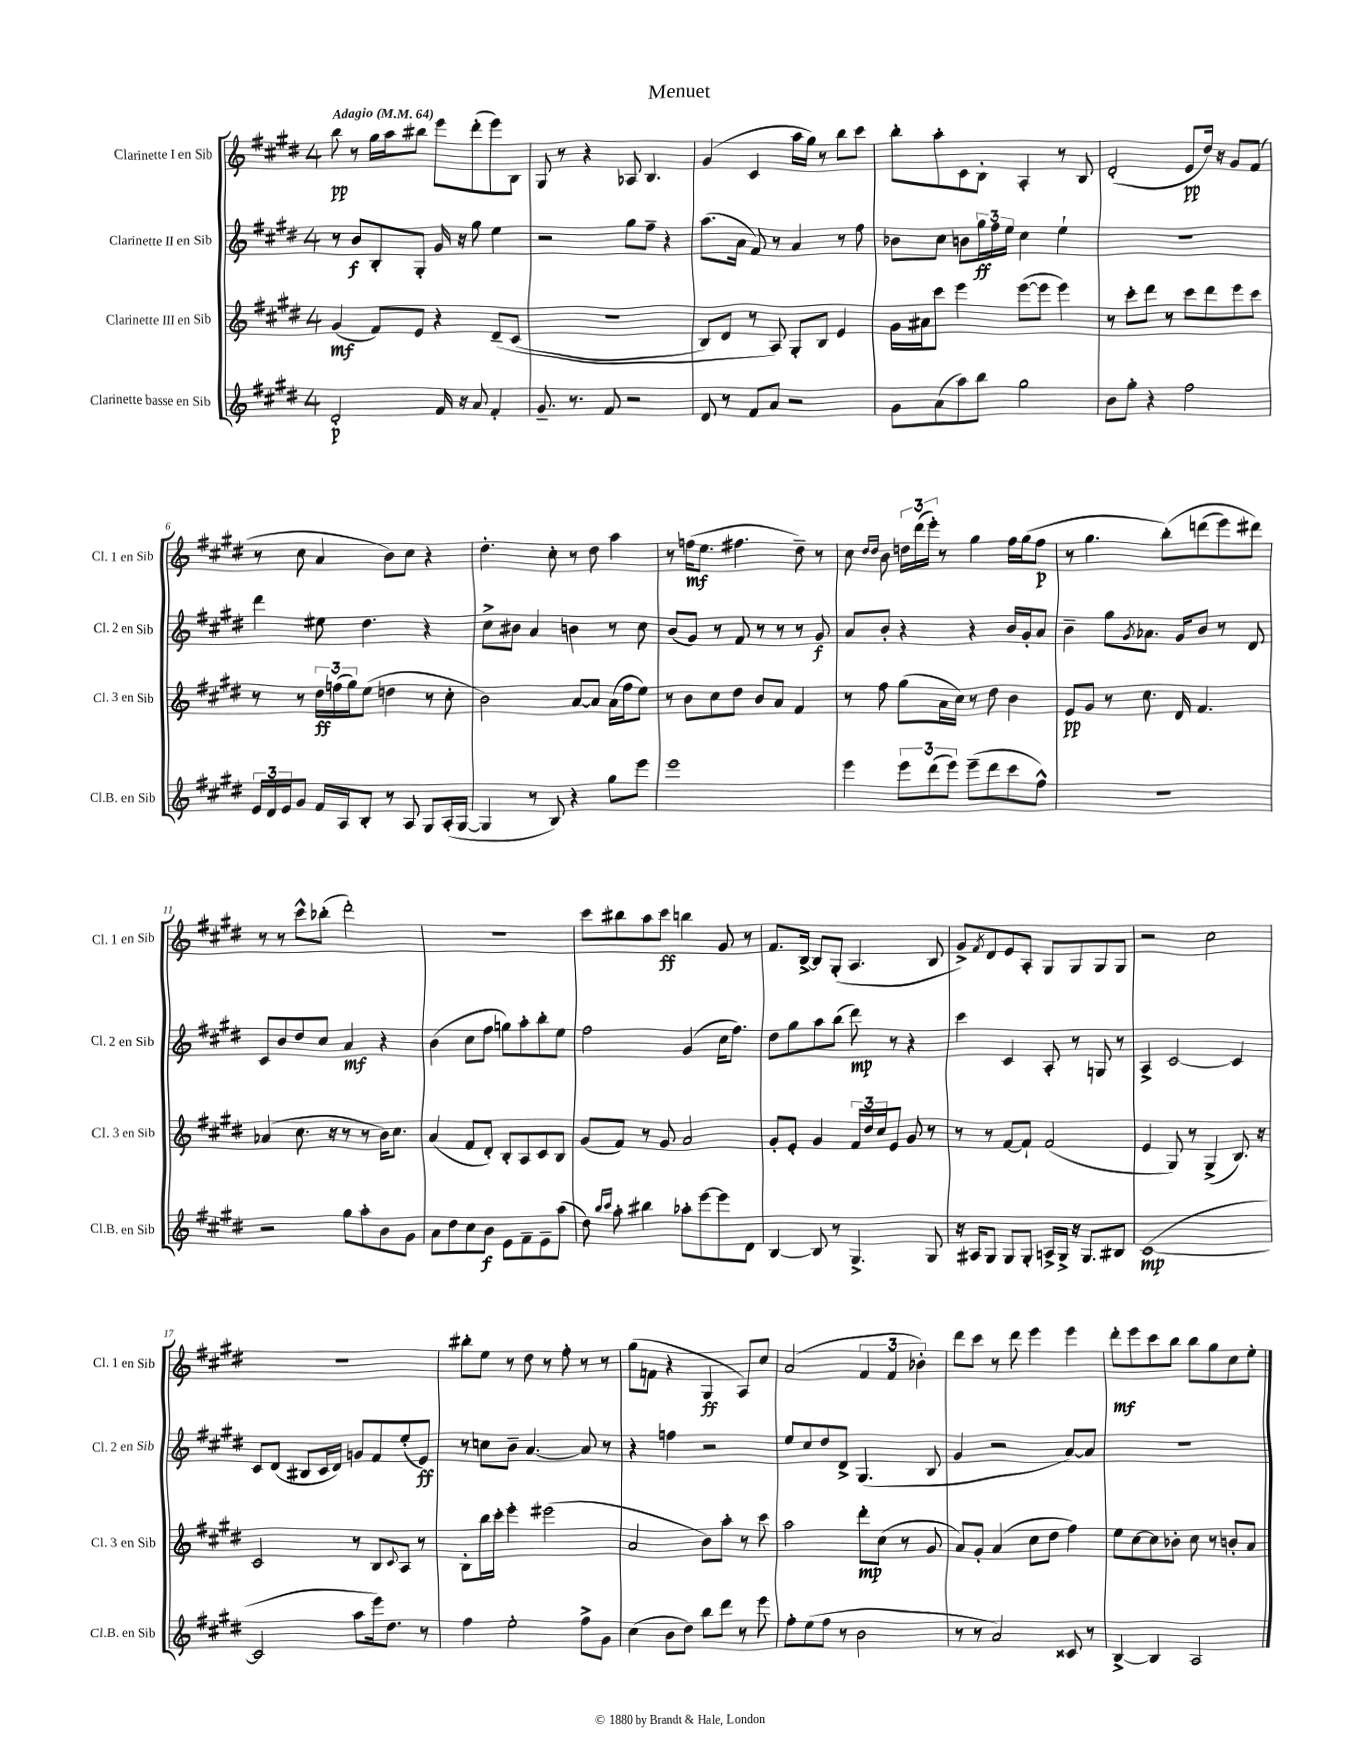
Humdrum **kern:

**kern	**kern	**kern	**kern
*staff4	*staff3	*staff2	*staff1
*clefG2	*clefG2	*clefG2	*clefG2
*k[f#c#g#d#]	*k[f#c#g#d#]	*k[f#c#g#d#]	*k[f#c#g#d#]
*M4/4	*M4/4	*M4/4	*M4/4
*MM64	*MM64	*MM64	*MM64
2d#'	(4g#	8r	8bb
.	.	8b	8r
.	8f#)	8B'	16gg#
.	.	.	16aa
.	8e	8G#'	8bb#
16f#	4r	16g#	8eee
16r	.	16r	.
8a	.	8gg#	(8ddd#'
4f#'	&(8d#~	4ee	8eee)
.	(8c#	.	8B
=	=	=	=
8.g#~	1r	2r	8G#
.	.	.	8r
8.r	.	.	.
.	.	.	4r
8f#	.	.	.
2r	.	8gg#	8A-
.	.	8ff#~	4.B
.	.	4r	.
=	=	=	=
8d#	8B)	(8.aa	(4g#
8r	8d#	.	.
.	.	16a	.
8f#	8r	8f#)	4c#
8a	8A&)	8r	.
2r	8G#'	4a	16aa
.	.	.	16gg#)
.	8B	.	8r
.	4e	8r	8bb
.	.	8ff#	8ccc#
=	=	=	=
8g#	16g#	8b-	8bb'
.	16a#	.	.
(8a	8ccc#	8cc#	8aa'
8aa)	4eee	8b	8c#
8bb	.	24gg#	8B'
.	.	24ff#	.
.	.	24ee	.
2gg#	([8eee	4cc#	4A'
.	8eee]	.	.
.	4eee)	4ee`	8r
.	.	.	8B
=	=	=	=
8b	8r	1r	(2d#'
8gg#'	8ccc#'	.	.
4r	8ddd#	.	.
.	8r	.	.
2ff#	8ccc#	.	8e
.	8ddd#	.	16dd#)
.	.	.	16r
.	8eee	.	8g#
.	8ccc#	.	(8f#
=	=	=	=
24e	8r	4ddd#	8r
24d#	.	.	.
24e	.	.	.
8g#	8r	.	8cc#
16f#	24dd#	8ee#	4a
.	(24ff	.	.
16A	.	.	.
.	24gg#)	.	.
8B'	(8ee	4.dd#	.
8r	4dd	.	8b)
8A	.	.	8cc#
8G#	8r	4r	4r
(16A'	8cc#'	.	.
[16G#	.	.	.
=	=	=	=
4G#]	2b)	8cc#^	4.dd#'
.	.	8b#	.
8r	.	4a	.
8B)	.	.	8cc#'
4r	[8a	4b	8r
.	8a]	.	8dd#
8gg#	(16a	8r	4aa
.	16ff#	.	.
8eee	8ee)	8cc#	.
=	=	=	=
1eee	8r	(8b	8r
.	8b	8g#)	(16ff
.	.	.	8.ee
.	8cc#	8r	.
.	8dd#	8f#	4.ff#
.	8b	8r	.
.	8a	8r	.
.	4f#	8r	8dd#~)
.	.	8g#	8r
=	=	=	=
4eee	8r	8a	8cc#
.	.	.	16qqdd#
.	.	.	16qqdd#
.	8ff#	8b'	8b
12eee	(8gg#	4r	24dd
.	.	.	(24ddd#
(12ddd#	.	.	24eee')
.	16a	.	8r
12eee)	.	.	.
.	16cc#)	.	.
(8eee~	8r	4r	4gg#
8ddd#	8dd#	.	.
8ccc#	4b	16b	16ff#
.	.	16g#'	(16gg#
8ff#^^)	.	8a	8ff#
=	=	=	=
1r	8e	4b~	8r
.	8g#	.	4.gg#
.	8r	8gg#	.
.	.	8qg#	.
.	8.cc#	8.a-	.
.	.	.	&(8bb')
.	16d#	16g#	.
.	4.f#	8b	(8ddd
.	.	8r	8eee)
.	.	8d#	8ddd#&)
=	=	=	=
2r	(4a-	8c#	8r
.	.	8b	8r
.	8.cc#	8dd#	8ccc#^^
.	.	8cc#	(8bb-'
.	16r	.	.
8gg#	8r	4a	2ddd#')
8aa'	8r	.	.
8b	16b)	4r	.
.	8.cc#	.	.
8g#	.	.	.
=	=	=	=
8a	(4a	(4b	1r
8dd#	.	.	.
8cc#	8f#	8cc#	.
8b	8d#')	8ff#	.
8e	8B'	8gg)	.
8f#~	8A	8aa'	.
8e~	8c#	8bb'	.
(8aa	8B	8ee	.
=	=	=	=
8dd#)	(8g#	2ff#	8ccc#
16qqbb	.	.	.
16qqccc#	.	.	.
8aa'	8f#)	.	8bb#
4bb#	8r	.	8aa
.	8g#	.	8ccc#
8aa-'	2a	(4g#	4bb
[8eee	.	.	.
8eee]	.	16cc#	8g#
.	.	8.ff#)	.
8d#	.	.	8r
=	=	=	=
[4B	8g#'	8dd#	8.f#
.	8e'	8gg#	.
.	.	.	[16B^
8B]	4g#	8aa	8B]
8r	.	(8bb	(8G#'
4.G#^	24f#	8ddd#)	4.A
.	24dd#	.	.
.	24cc#	.	.
.	8e	8r	.
.	8g#	4r	.
8G#	8r	.	8B
=	=	=	=
16r	8r	4ccc#	8g#^)
16A#	.	.	.
.	.	.	8qf#
8G#	8r	.	8d#
8G#	[8f#	4c#	8e
8G#'	8f#`]	.	8A'
16A^	(2f#	8A'	8G#
16G#^	.	.	.
16r	.	8r	8G#
8.G#	.	.	.
.	.	8G	8G#
8B#	.	8r	8G#
=	=	=	=
([1c#	4e	4A^	2r
.	8G#)	[2c#	.
.	8r	.	.
.	(4G#^	.	2cc#
.	8.B)	4c#]	.
.	16r	.	.
=	=	=	=
2c#]	2c#	8c#	1r
.	.	(8d#	.
.	.	8B#	.
.	.	16c#	.
.	.	16d#)	.
8aa	8r	8g	.
16eee)	8B	8f#	.
8.dd#	.	.	.
.	8qqc#	.	.
.	8A	(8ee'	.
8r	8r	8e)	.
=	=	=	=
4ff#	8B'	8r	8bb#'
.	16bb	8cc	8ee
.	16ccc#'	.	.
2ee'	4eee'	8b~	8r
.	.	[4.a	8dd#
.	(2eee#	.	8r
.	.	.	8ff#'
8ff#^	.	8a]	8r
8g#	.	8r	8r
=	=	=	=
(4cc#	2a	4r	(8gg#
.	.	.	8f
8b	.	4ff	4r
8dd#)	.	.	.
8bb	8b)	2r	4G#
8ddd#	8aa'	.	.
8r	8r	.	8A)
8eee	8ccc#	.	8cc#
=	=	=	=
8ff#'	2aa	8ee	(2a
(8ee	.	8cc#	.
8ff#	.	8dd#	.
8r	.	8d#^	.
2b	8ddd#'	(4.G#	6f#
.	(8cc#	.	.
.	.	.	6f#
.	8r	.	.
.	.	.	6b-')
.	8g#	8B	.
=	=	=	=
8r	8a)	4g#	8ddd#
8r	8g#'	.	8ccc#
2a)	(4a	2r	8r
.	.	.	8ddd#
.	8cc#	.	4eee
.	8dd#	.	.
8c##	4ff#)	[8a)	4eee
8r	.	8a]	.
=	=	=	=
[4B^	8ee	1r	8ddd#'
.	[8cc#	.	8eee
4B]	8cc#]	.	8ccc#
.	8b-'	.	8bb
2A	8cc#	.	8bb
.	8r	.	8gg#
.	8b'	.	8cc#
.	8a	.	8ee'
==	==	==	==
*-	*-	*-	*-
